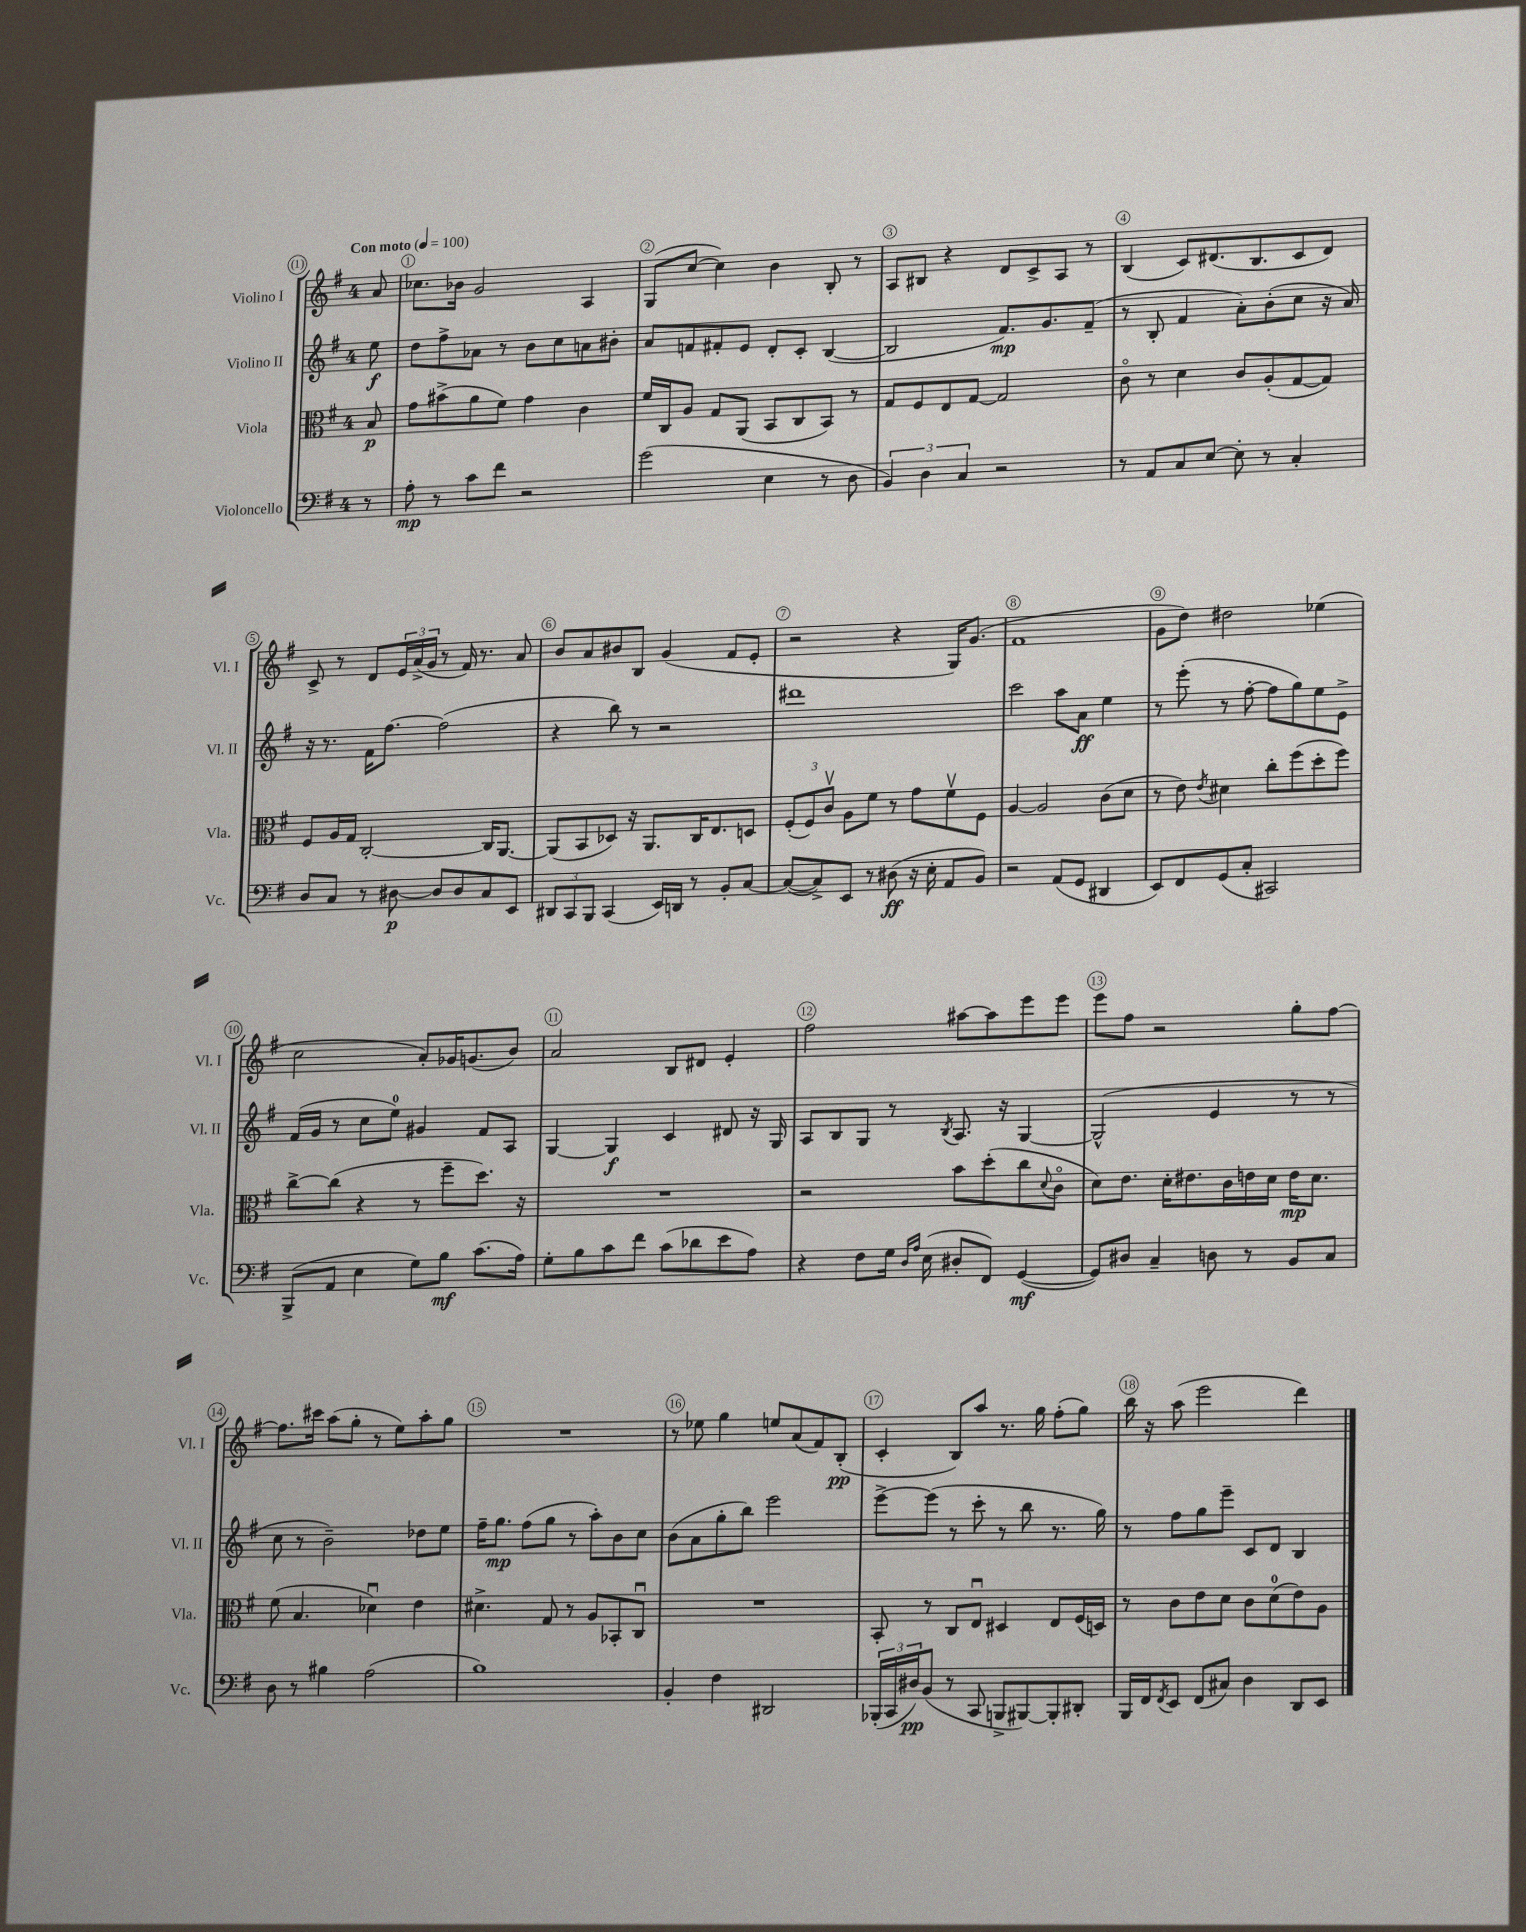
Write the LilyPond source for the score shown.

<<
\new StaffGroup <<
\new Staff = "s0" \with { instrumentName = "Violino I" shortInstrumentName = "Vl. I" } {
    \clef treble \key g \major \once \override Staff.TimeSignature.style = #'single-digit \time 4/4 \partial 8 \tempo "Con moto" 4 = 100
    a'8 |
    ces''8. bes'16 g'2 a4 |
    g8( c''8~ c''4) b'4 b8-. r8 |
    a8 bis8 r4 d'8 c'8-> a8 r8 |
    b4( c'8) dis'8.( b8. c'8 dis'8) |
    c'8-> r8 d'8 \tuplet 3/2 { e'16 a'16->( g'16 } r8 fis'16) r8. a'8 |
    b'8 a'8 bis'8 b8 g'4( fis'8 e'8-. |
    r2 r4 g16) g'8.( |
    fis'1 |
    g'8 d''8) dis''2 ees''4( |
    c''2 a'8-.) ges'16 g'8.( b'8) |
    a'2 b8 dis'8 e'4-. |
    fis''2 ais''8~ ais''8 e'''8 e'''8 |
    e'''8 fis''8 r2 g''8-. fis''8~ |
    fis''8. cis'''16 a''8( g''8-. r8 e''8) a''8-. g''8 |
    R1 |
    r8 ees''8 g''4 e''8 a'8( fis'8) b8-.\pp( |
    c'4-. b8) a''8 r8. g''16 fis''8-.( g''8) |
    b''16 r16 a''8( e'''2 d'''4) \bar "|." |
}
\new Staff = "s1" \with { instrumentName = "Violino II" shortInstrumentName = "Vl. II" } {
    \clef treble \key g \major \once \override Staff.TimeSignature.style = #'single-digit \time 4/4 \partial 8
    e''8\f |
    d''8 fis''8-> aes'8 r8 b'8 c''8 a'8 bis'8-. |
    a'8 f'8 fis'8-. e'8 d'8-. c'8-. b4~( |
    b2 fis'8.\mp) g'8. fis'8--( |
    r8 b8-. fis'4 a'8-.) b'8-.( c''8 r16 a'16) |
    r16 r8. fis'16 fis''8.~ fis''2( |
    r4 b''8) r8 r2 |
    dis'''1 |
    c'''2 a''8 a'8\ff e''4 |
    r8 e'''8-.( r8 fis''8~-. fis''8 g''8) e''8 e'8-> |
    fis'16( g'16 r8 c''8 e''8-0) gis'4 fis'8 a8 |
    g4~ g4\f c'4 dis'8 r16 g16 |
    a8 b8 g8 r8 \acciaccatura { b8 } a8. r16 g4~ |
    g2-^( e'4 r8 r8 |
    c''8 r8 b'2--) des''8 e''8 |
    fis''16-- g''8.\mp fis''8( g''8 r8 a''8-.) b'8 c''8 |
    b'8( a'8 g''8-. b''8) e'''2 |
    e'''8~-> e'''8( r8 c'''8-. r8 b''8 r8. g''16) |
    r8 fis''8 g''8 e'''8-- c'8 d'8 b4 \bar "|." |
}
\new Staff = "s2" \with { instrumentName = "Viola" shortInstrumentName = "Vla." } {
    \clef alto \key g \major \once \override Staff.TimeSignature.style = #'single-digit \time 4/4 \partial 8
    b8\p |
    g'8 bis'8->( a'8 fis'8) g'4 c'4 |
    fis'16 c16 a8 g8 a,8( b,8 c8 b,8) r8 |
    g8 fis8 e8 g8~ g2 |
    c'8\flageolet r8 d'4 c'8 a8-.( g8~ g8) |
    fis8 a16 g16 c2~-. c16 a,8.~ |
    a,8( b,8 des8) r16 a,8. c16 e8. d8 |
    \tuplet 3/2 { fis8-.( fis8) c'8\upbow } a8 fis'8 r8 g'8 fis'8\upbow fis8 |
    a4~ a2 c'8( d'8 |
    r8 e'8) \acciaccatura { e'8 } dis'4 c''8-. fis''8( d''8-. fis''8) |
    c''8~-> c''8( r4 r8 fis''8-- d''8.) r16 |
    R1 |
    r2 b'8 d''8-.( c''8 \appoggiatura { d'8 } c'8\flageolet |
    d'8) e'8. d'16-. eis'8. c'16 e'16 d'16 e'16\mp d'8. |
    fis'8( b4. des'4\downbow) e'4 |
    dis'4.-> g8 r8 a8 bes,8-. c8\downbow |
    R1 |
    b,8-. r8 c8 e8\downbow dis4 e8 fis16( d16) |
    r8 c'8 e'8 d'8 c'8 d'8-0( e'8) a8 \bar "|." |
}
\new Staff = "s3" \with { instrumentName = "Violoncello" shortInstrumentName = "Vc." } {
    \clef bass \key g \major \once \override Staff.TimeSignature.style = #'single-digit \time 4/4 \partial 8
    r8 |
    a8-.\mp r8 c'8 fis'8 r2 |
    g'2( e4 r8 d8 |
    \tuplet 3/2 { b,4) d4 c4 } r2 |
    r8 a,8 c8 e8~ e8-. r8 c4-. |
    d8 c8 r8 dis8~\p dis8 dis8 c8 e,8 |
    \tuplet 3/2 { dis,8 c,8 b,,8 } c,4( e,16) d,16 r8 b,8-. c8~ |
    c8~( c8->) e,8 r8 dis8\ff( r16 e16-. a,8 b,8) |
    r2 a,8( g,8 dis,4 |
    e,8) fis,8 g,8( c8-. cis,2) |
    b,,8->( a,8 e4 g8) b8\mf c'8.( a16) |
    g8-. b8 c'8 fis'8 c'8( des'8 e'8 a8) |
    r4 fis8 g16 \grace { d16 a16 } e16( dis8-. fis,8) g,4~\mf( |
    g,8) dis8 c4-- d8 r8 b,8 c8 |
    d8 r8 bis4 a2( |
    b1) |
    b,4-. fis4 dis,2 |
    \tuplet 3/2 { bes,,16-.( c,16 dis16\pp) } b,8( r8 c,8 b,,8-> bis,,8~) bis,,8-. dis,8-. |
    b,,16 fis,16 \acciaccatura { fis,8 } e,8 fis,8( cis8) d4 d,8 e,8 \bar "|." |
}
>>
>>
\layout { \context { \Score \override BarNumber.break-visibility = ##(#f #t #t) barNumberVisibility = #all-bar-numbers-visible \override BarNumber.stencil = #(make-stencil-circler 0.1 0.3 ly:text-interface::print) } }
